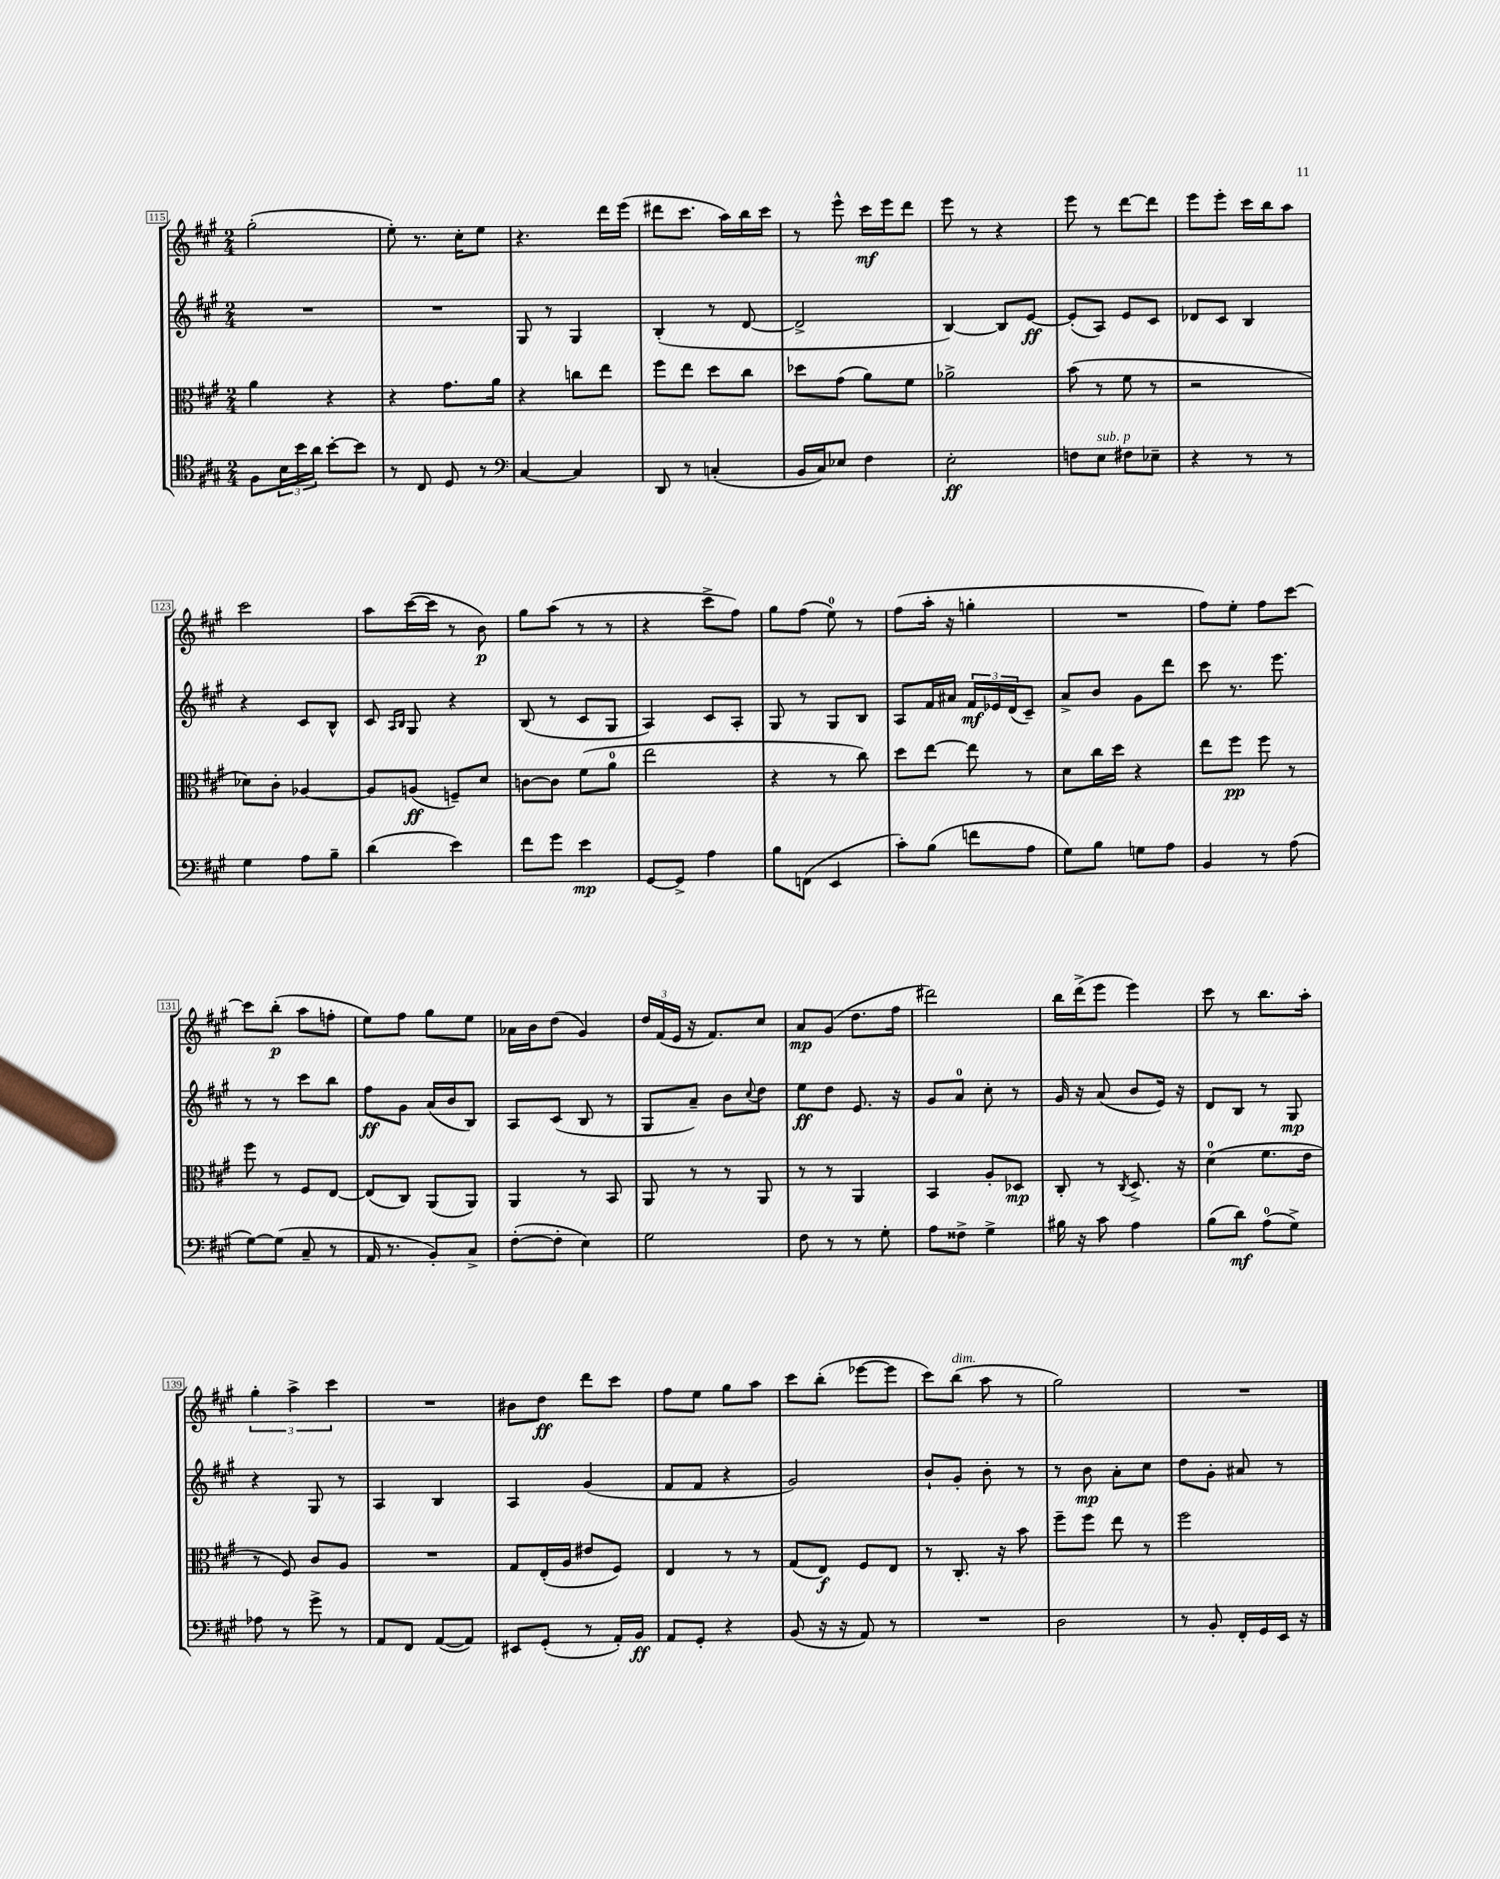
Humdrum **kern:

**kern	**kern	**kern	**kern
*staff4	*staff3	*staff2	*staff1
*clefC4	*clefC3	*clefG2	*clefG2
*k[f#c#g#]	*k[f#c#g#]	*k[f#c#g#]	*k[f#c#g#]
*M2/4	*M2/4	*M2/4	*M2/4
8F#\L	4a\	2r	(2gg#'\
24B\L	.	.	.
24b\	.	.	.
24a\JJ	.	.	.
[8b'\L	4r	.	.
8b\]J	.	.	.
=	=	=	=
8r	4r	2r	8ee'\)
8C#/	.	.	8.r
8D/	8.g#\L	.	.
.	.	.	16cc#'\LK
8r	.	.	8ee\J
.	16a\Jk	.	.
=	=	=	=
*clefF4	*	*	*
[4C#/	4r	8G#/	4.r
.	.	8r	.
4C#/]	8cc\L	4G#/	.
.	8ee\J	.	16ddd\LL
.	.	.	(16eee\JJ
=	=	=	=
8DD/	8ff#\L	(4B'/	8ddd#\L
8r	8ee\J	.	8.ccc#\J
(4C'/	8dd\L	8r	.
.	.	.	16aa\LL)
.	8cc#\J	[8d/	16bb\
.	.	.	16ccc#\JJ
=	=	=	=
16BB/LL	8dd-\L	2d^/]	8r
16C#/J)	.	.	.
8E-/J	(8g#\J	.	8eee^^\
4F#\	8a\L)	.	16ccc#\LL
.	.	.	16eee\J
.	8f#\J	.	8ddd\J
=	=	=	=
2E'\	2a-^\	[4B/)	8eee\
.	.	.	8r
.	.	8B/]L	4r
.	.	[8e/J	.
=	=	=	=
8F\L	(8b\	(8e'/]L	8eee\
8E\J	8r	8A/J)	8r
8F#\L	8f#\	8e/L	[8ddd\L
8E-~\J	8r	8c#/J	8ddd\]J
=	=	=	=
4r	2r	8d-/L	8eee\L
.	.	8c#/J	8eee'\J
8r	.	4B/	16ccc#\LL
.	.	.	16bb\J
8r	.	.	8aa\J
=	=	=	=
4G#\	8d-\L)	4r	2ccc#\
.	8c#'\J	.	.
8A\L	[4A-/	8c#/L	.
8B~\J	.	8B^^/J	.
=	=	=	=
(4d\	8A-/]L	8c#/	8aa\L
.	.	16qqA/LL	.
.	.	16qqB/JJ	.
.	(8A/J	8G#/	([16ccc#\L
.	.	.	16ccc#\]JJ
4e\)	8F~/L)	4r	8r
.	8d/J	.	8b\)
=	=	=	=
8f#\L	[8c\L	(8B/	8gg#\L
8g#\J	8c\]J	8r	(8aa\J
4e\	(8f#\L	8c#/L	8r
.	8a\J	8G#/J	8r
=	=	=	=
[8GG#/L	2ee\	4A/)	4r
8GG#^/]J	.	.	.
4A\	.	8c#/L	8ccc#^\L
.	.	8A'/J	8ff#\J)
=	=	=	=
8B\L	4r	8G#/	8gg#\L
(8FF\J	.	8r	(8ff#\J
4EE/	8r	8G#/L	8ee\)
.	8cc#\)	8B/J	8r
=	=	=	=
8c#'\L)	8dd\L	8A/L	(8ff#\L
(8B\J	[8ee\J	16f#/L	16aa'\Jk
.	.	16a#/JJ	16r
8f\L	8ee\]	24f#/LL	4gg'\
.	.	24e-/	.
.	.	(24d/J	.
8A\J	8r	8c#~/J)	.
=	=	=	=
8G#\L)	8d\L	8a^/L	2r
8B\J	16cc#\L	8b/J	.
.	16dd\JJ	.	.
8G\L	4r	8g#\L	.
8A\J	.	8ddd\J	.
=	=	=	=
4BB/	8ee\L	8ccc#\	8ff#\L)
.	8ff#\J	8.r	8ee'\J
8r	8ff#\	.	8ff#\L
.	.	8.eee\	.
(8A\	8r	.	[8ccc#\J
=	=	=	=
[8G#\L)	8ff#\	8r	8ccc#\]L
(8G#\]J	8r	8r	(8bb'\J
8C#~/	8F#/L	8ccc#\L	8aa\L
8r	[8E/J	8bb\J	8ff'\J
=	=	=	=
16AA/	(8E/]L	8ff#\L	8ee\L)
8.r	.	.	.
.	8C#/J)	8g#\J	8ff#\J
8BB'/L)	(8AA/L	(16a/LL	8gg#\L
.	.	16b/J	.
8C#^/J	8AA/J)	8B/J)	8ee\J
=	=	=	=
([8F#'\L	4AA/	8A/L	16a-\LL
.	.	.	16b\J
8F#'\]J	.	(8c#/J	(8dd\J
4E\)	8r	8B/	4g#/)
.	8BB/	8r	.
=	=	=	=
2G#\	8AA/	8G#/L	24dd/LL
.	.	.	(24f#/
.	.	.	24e/JJ
.	8r	8a~/J)	16r
.	.	.	8.f#/L)
.	8r	8b\L	.
.	.	8qqcc#/	.
.	8AA/	8dd\J	8cc#/J
=	=	=	=
8F#\	8r	8ee\L	8a/L
8r	8r	8dd\J	(8g#/J
8r	4AA/	8.e/	8.dd\L
8G#'\	.	.	.
.	.	16r	16ff#\Jk
=	=	=	=
8A\L	4BB/	8g#/L	2ddd#\)
8F##^\J	.	8a/J	.
4G#^\	8A'/L	8cc#'\	.
.	8D-/J	8r	.
=	=	=	=
16B#\	8C#'/	16g#/	16bb\LL
16r	.	16r	(16ddd^\J
8c#\	8r	(8a/	8eee\J
.	8qC#/	.	.
4A\	8.D^/	8b/L	4eee\)
.	.	16e/Jk)	.
.	16r	16r	.
=	=	=	=
(8B\L	(4d\	8d/L	8ccc#\
8d\J)	.	8B/J	8r
(8A\L	8.f#\L	8r	8.bb\L
8G#^\J)	.	8G#/	.
.	16e\Jk	.	16aa'\Jk
=	=	=	=
8A-\	8r	4r	6gg#'\
8r	8F#/)	.	.
.	.	.	6aa^\
8g#^\	8c#/L	8G#/	.
.	.	.	6ccc#\
8r	8A/J	8r	.
=	=	=	=
8AA/L	2r	4A/	2r
8FF#/J	.	.	.
([8AA/L	.	4B/	.
8AA/]J)	.	.	.
=	=	=	=
8EE#/L	8G#/L	4A/	8b#\L
(8GG#'/J	(16E'/L	.	8dd\J
.	16A/JJ	.	.
8r	8e#/L	(4g#/	8ddd\L
16AA'/LL)	8F#/J)	.	8ccc#\J
16BB/JJ	.	.	.
=	=	=	=
8AA/L	4E/	8f#/L	8ff#\L
8GG#'/J	.	8f#/J	8ee\J
4r	8r	4r	8gg#\L
.	8r	.	8aa\J
=	=	=	=
(8BB/	(8G#/L	2g#/)	8ccc#\L
16r	8E/J)	.	(8bb'\J
16r	.	.	.
8AA/)	8F#/L	.	[8eee-\L
8r	8E/J	.	8eee-\]J
=	=	=	=
2r	8r	8b`/L	8ccc#\L)
.	8.C#'/	8g#'/J	(8bb\J
.	.	8b'\	8aa\
.	16r	.	.
.	8b\	8r	8r
=	=	=	=
2D\	8ff#~\L	8r	2gg#\)
.	8ff#\J	8b\	.
.	8ee\	8a'\L	.
.	8r	8cc#\J	.
=	=	=	=
8r	2ff#\	8dd\L	2r
8BB'/	.	8g#'\J	.
16FF#'/LL	.	8a#/	.
16GG#/	.	.	.
16EE/JJ	.	8r	.
16r	.	.	.
==	==	==	==
*-	*-	*-	*-
